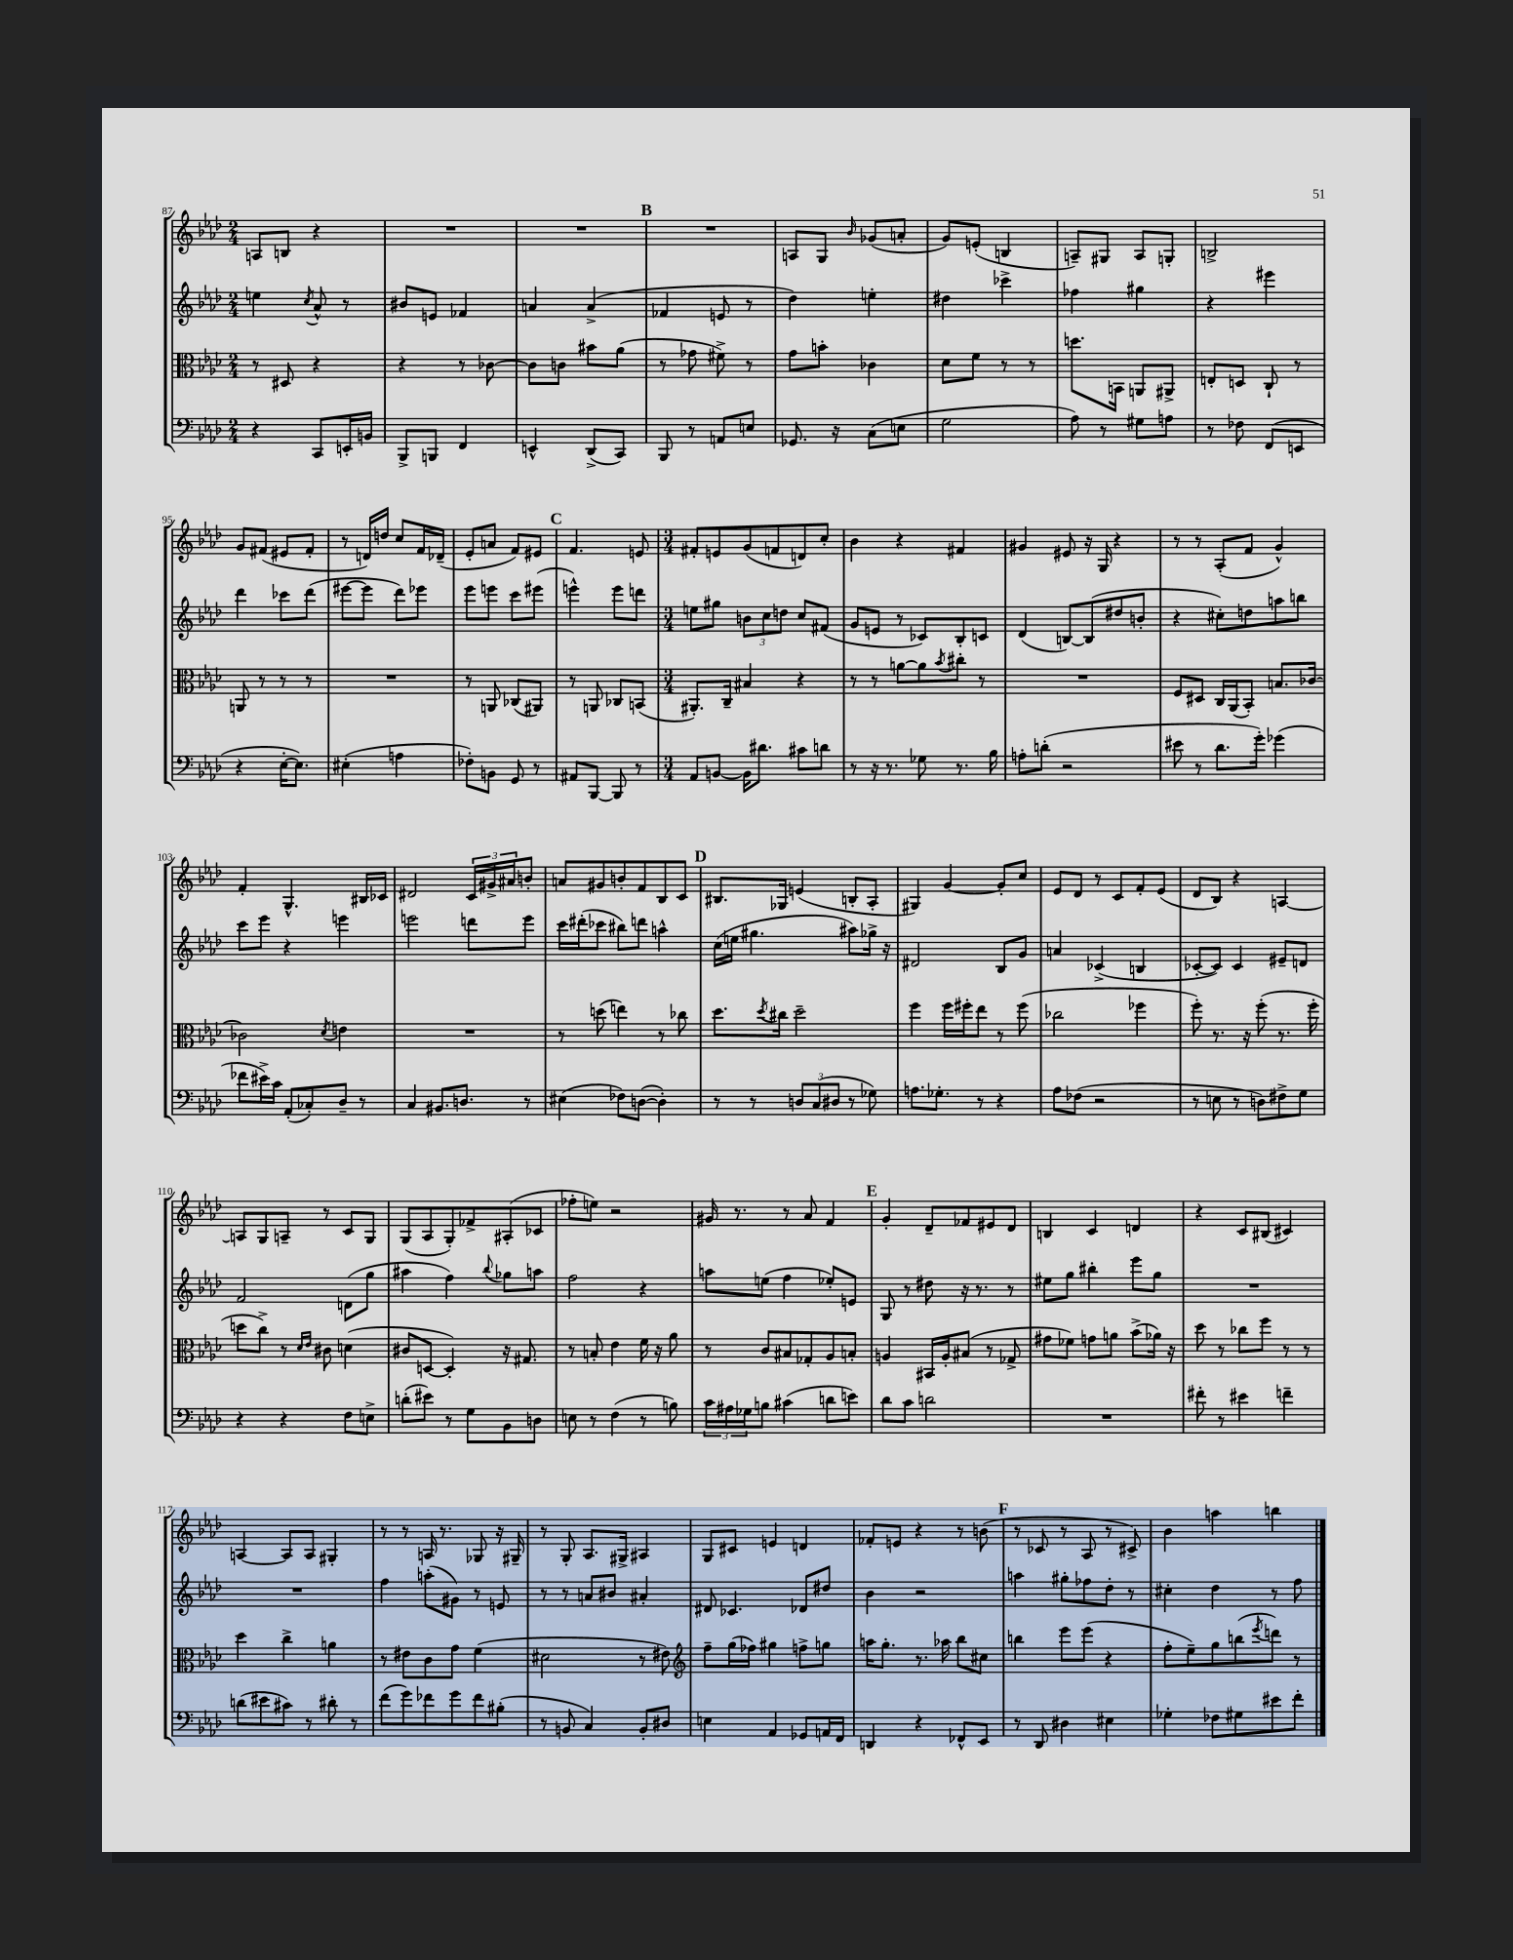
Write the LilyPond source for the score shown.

<<
\new StaffGroup <<
\new Staff = "s0" {
    \clef treble \key aes \major \numericTimeSignature \time 2/4
    a8 b8 r4 |
    R2 |
    R2 |
    \mark \markup { \bold "B" } R2 |
    a8 g8 \grace { bes'16 } ges'8( a'8-. |
    g'8) e'8-.( b4 |
    a8--) gis8 a8 g8-. |
    b2-> |
    g'8 fis'8( eis'8 fis'8-. |
    r8 d'16) d''16 c''8 f'16 des'16--( |
    ees'8-. a'8 f'8) eis'8 |
    \mark \markup { \bold "C" } f'4. e'8 |
    \numericTimeSignature \time 3/4 fis'8-. e'8 g'8( f'8 d'8) c''8-. |
    bes'4 r4 fis'4 |
    gis'4 eis'8 r16 g16 r4 |
    r8 r8 aes8-.( f'8 g'4-^) |
    f'4-. g4.-^ bis16 ces'16 |
    dis'2 \tuplet 3/2 { c'16 gis'16-> ais'16 } b'8-. |
    a'8 gis'8 b'8-. f'8 bes8 c'8 |
    \mark \markup { \bold "D" } bis8. ges16 e'4( b8-. aes8-. |
    gis4) g'4~ g'8-. c''8 |
    ees'8 des'8 r8 c'8 f'8-. ees'8( |
    des'8 bes8) r4 a4~ |
    a8 g8 a8-- r8 c'8 g8 |
    g8( aes8 g8-.) fes'8-> ais8-.( ces'8 |
    fes''8-. e''8) r2 |
    gis'16 r8. r8 aes'8 f'4 |
    \mark \markup { \bold "E" } g'4-. des'8-- fes'8 eis'8 des'8 |
    b4 c'4 d'4 |
    r4 c'8 bis8( cis'4) |
    a4~ a8 a8 gis4-. |
    r8 r8 a16 r8. ges8 r16 gis16-- |
    r8 g8-. aes8. gis16-> ais4 |
    g8 cis'8 e'4 d'4 |
    fes'8-. e'8 r4 r8 b'8( |
    \mark \markup { \bold "F" } r8 ces'8 r8 aes8 r8 cis'8->) |
    bes'4 a''4 b''4 \bar "|." |
}
\new Staff = "s1" {
    \clef treble \key aes \major \numericTimeSignature \time 2/4
    e''4 \acciaccatura { c''8 } aes'8-^ r8 |
    bis'8 e'8 fes'4 |
    a'4 a'4->( |
    \mark \markup { \bold "B" } fes'4 e'8 r8 |
    des''4) e''4-. |
    dis''4 ces'''4-> |
    fes''4 gis''4 |
    r4 eis'''4 |
    des'''4 ces'''8 des'''8( |
    eis'''8~ eis'''8 des'''8) ees'''8 |
    ees'''8 e'''8 c'''8 eis'''8( |
    \mark \markup { \bold "C" } e'''4-^) e'''8 d'''8 |
    \numericTimeSignature \time 3/4 e''8 gis''8 \tuplet 3/2 { b'8 c''8 d''8 } c''8 fis'8( |
    g'8 e'8 r8 ces'8) bes8-. c'8 |
    des'4( b8~) b8( dis''8 b'8-. |
    r4 cis''8-.) d''8 a''8 b''8 |
    c'''8 ees'''8 r4 e'''4 |
    e'''2 d'''8 e'''8 |
    c'''16 dis'''16-.( ces'''8 bis''8) d'''8 a''4-^ |
    \mark \markup { \bold "D" } c''16( e''16 gis''4. ais''8) ges''16-> r16 |
    dis'2 bes8 g'8 |
    a'4 ces'4->( b4 |
    ces'8~-. ces'8) ces'4 eis'8-- d'8 |
    f'2 d'8( g''8 |
    ais''4 f''4) \appoggiatura { bes''8 } ges''8 a''8 |
    f''2 r4 |
    a''8 e''8( f''4 ees''8-.) e'8 |
    \mark \markup { \bold "E" } g8 r8 dis''8 r16 r8. r8 |
    eis''8 g''8 bis''4-. ees'''8 g''8 |
    R2. |
    R2. |
    f''4 a''8-.( gis'8) r8 e'8 |
    r8 r8 a'8 bis'8 ais'4-. |
    dis'8 ces'4. des'8 dis''8 |
    bes'4 r2 |
    \mark \markup { \bold "F" } a''4 gis''8-. fes''8 des''8-. r8 |
    cis''4-. des''4 r8 f''8 \bar "|." |
}
\new Staff = "s2" {
    \clef alto \key aes \major \numericTimeSignature \time 2/4
    r8 dis8 r4 |
    r4 r8 ces'8~ |
    ces'8 c'8 bis'8 aes'8( |
    \mark \markup { \bold "B" } r8 ges'8 fis'8->) r8 |
    g'8 b'8-. ces'4 |
    des'8 f'8 r8 r8 |
    d''8. b,16 a,8 ais,8-> |
    e8-. d8 c8-! r8 |
    a,8 r8 r8 r8 |
    R2 |
    r8 a,8 ces8( ais,8) |
    \mark \markup { \bold "C" } r8 a,8 ces8 b,8( |
    \numericTimeSignature \time 3/4 ais,8.-.) c16-- bis4 r4 |
    r8 r8 a'8~ a'8 \acciaccatura { bes'8 } cis''8-. r8 |
    R2. |
    f8 dis8 c16 aes,16( bes,8-.) b8. ces'16~ |
    ces'2 \acciaccatura { des'8 } e'4 |
    R2. |
    r8 d''8( e''4) r8 ces''8 |
    \mark \markup { \bold "D" } des''8. \acciaccatura { des''8 } cis''16 des''2-- |
    f''4 f''16 fis''16-. ees''8 r8 fis''8( |
    ces''2 fes''4 |
    f''8-.) r8. r16 f''8-.( r8. f''16-. |
    d''8 c''8->) r8 \grace { des'16 ees'16 } cis'8 d'4( |
    cis'8 d8~ d4-.) r16 gis8. |
    r8 b8-. ees'4 f'16 r16 aes'8 |
    r8 c'8 bis8 ges8-. aes8 b8-. |
    \mark \markup { \bold "E" } a4 bis,16 a16-. bis8( r8 ges8-> |
    gis'8 fes'8) g'8 a'8 bes'8->( aes'16) r16 |
    des''8 r8 ces''8 f''8 r8 r8 |
    des''4 c''4-> a'4 |
    r8 eis'8 c'8 g'8 f'4( |
    dis'2 r8 eis'8) |
    \clef treble f''8-- g''16( fes''16) gis''4 f''8-> g''8 |
    a''16 g''8.-. r8. aes''16 bes''8 cis''8 |
    \mark \markup { \bold "F" } b''4 ees'''8 ees'''8( r4 |
    f''8-. ees''8--) g''8 b''8( \acciaccatura { ees'''8 } d'''8) r8 \bar "|." |
}
\new Staff = "s3" {
    \clef bass \key aes \major \numericTimeSignature \time 2/4
    r4 c,8 e,16-. b,16 |
    bes,,8-> b,,8 f,4 |
    e,4-^ des,8->( c,8) |
    \mark \markup { \bold "B" } bes,,8 r8 a,8 e8 |
    ges,8. r16 c8( e8 |
    g2 |
    aes8) r8 gis8 a8 |
    r8 fes8 f,8( e,8 |
    r4 ees16~-. ees8.) |
    eis4-.( a4 |
    fes8-.) b,8 g,8 r8 |
    \mark \markup { \bold "C" } ais,8 bes,,8~ bes,,8 r8 |
    \numericTimeSignature \time 3/4 aes,8 b,8~ b,16 dis'8. cis'8 d'8 |
    r8 r16 r8. ges8 r8. bes16 |
    a8-. d'8-.( r2 |
    eis'8 r8 des'8. g'16-.) ges'4( |
    fes'8 eis'16->) c'16 aes,8-.( ces8-.) des8-- r8 |
    c4 bis,8. d8. r8 |
    eis4( fes8) d8~( d4-.) |
    \mark \markup { \bold "D" } r8 r8 \tuplet 3/2 { d8 c8( dis8 } r8 ges8) |
    a8. ges8.-. r8 r4 |
    aes8 fes8( r2 |
    r8 e8 r8 d8) fis8-> g8 |
    r4 r4 f8 e8-> |
    d'8-.( eis'8) r8 g8 bes,8 d8 |
    e8 r8 f4( r8 b8) |
    \tuplet 3/2 { c'16 ais16 ges16 } b8 cis'4( d'8 e'8) |
    \mark \markup { \bold "E" } des'8 c'8 d'2 |
    R2. |
    fis'8-. r8 eis'4 f'4-- |
    d'8( eis'8 cis'8) r8 dis'8-. r8 |
    f'8( g'8) fes'8 g'8 fes'8 bis8-.( |
    r8 b,8 c4) b,8-. dis8 |
    e4 aes,4 ges,8 a,16 f,16 |
    d,4 r4 fes,8-^ ees,8 |
    \mark \markup { \bold "F" } r8 des,8 dis4 eis4 |
    ges4-. fes8 gis8 eis'8 f'8-. \bar "|." |
}
>>
>>
\layout { \context { \Score currentBarNumber = #87 } }
